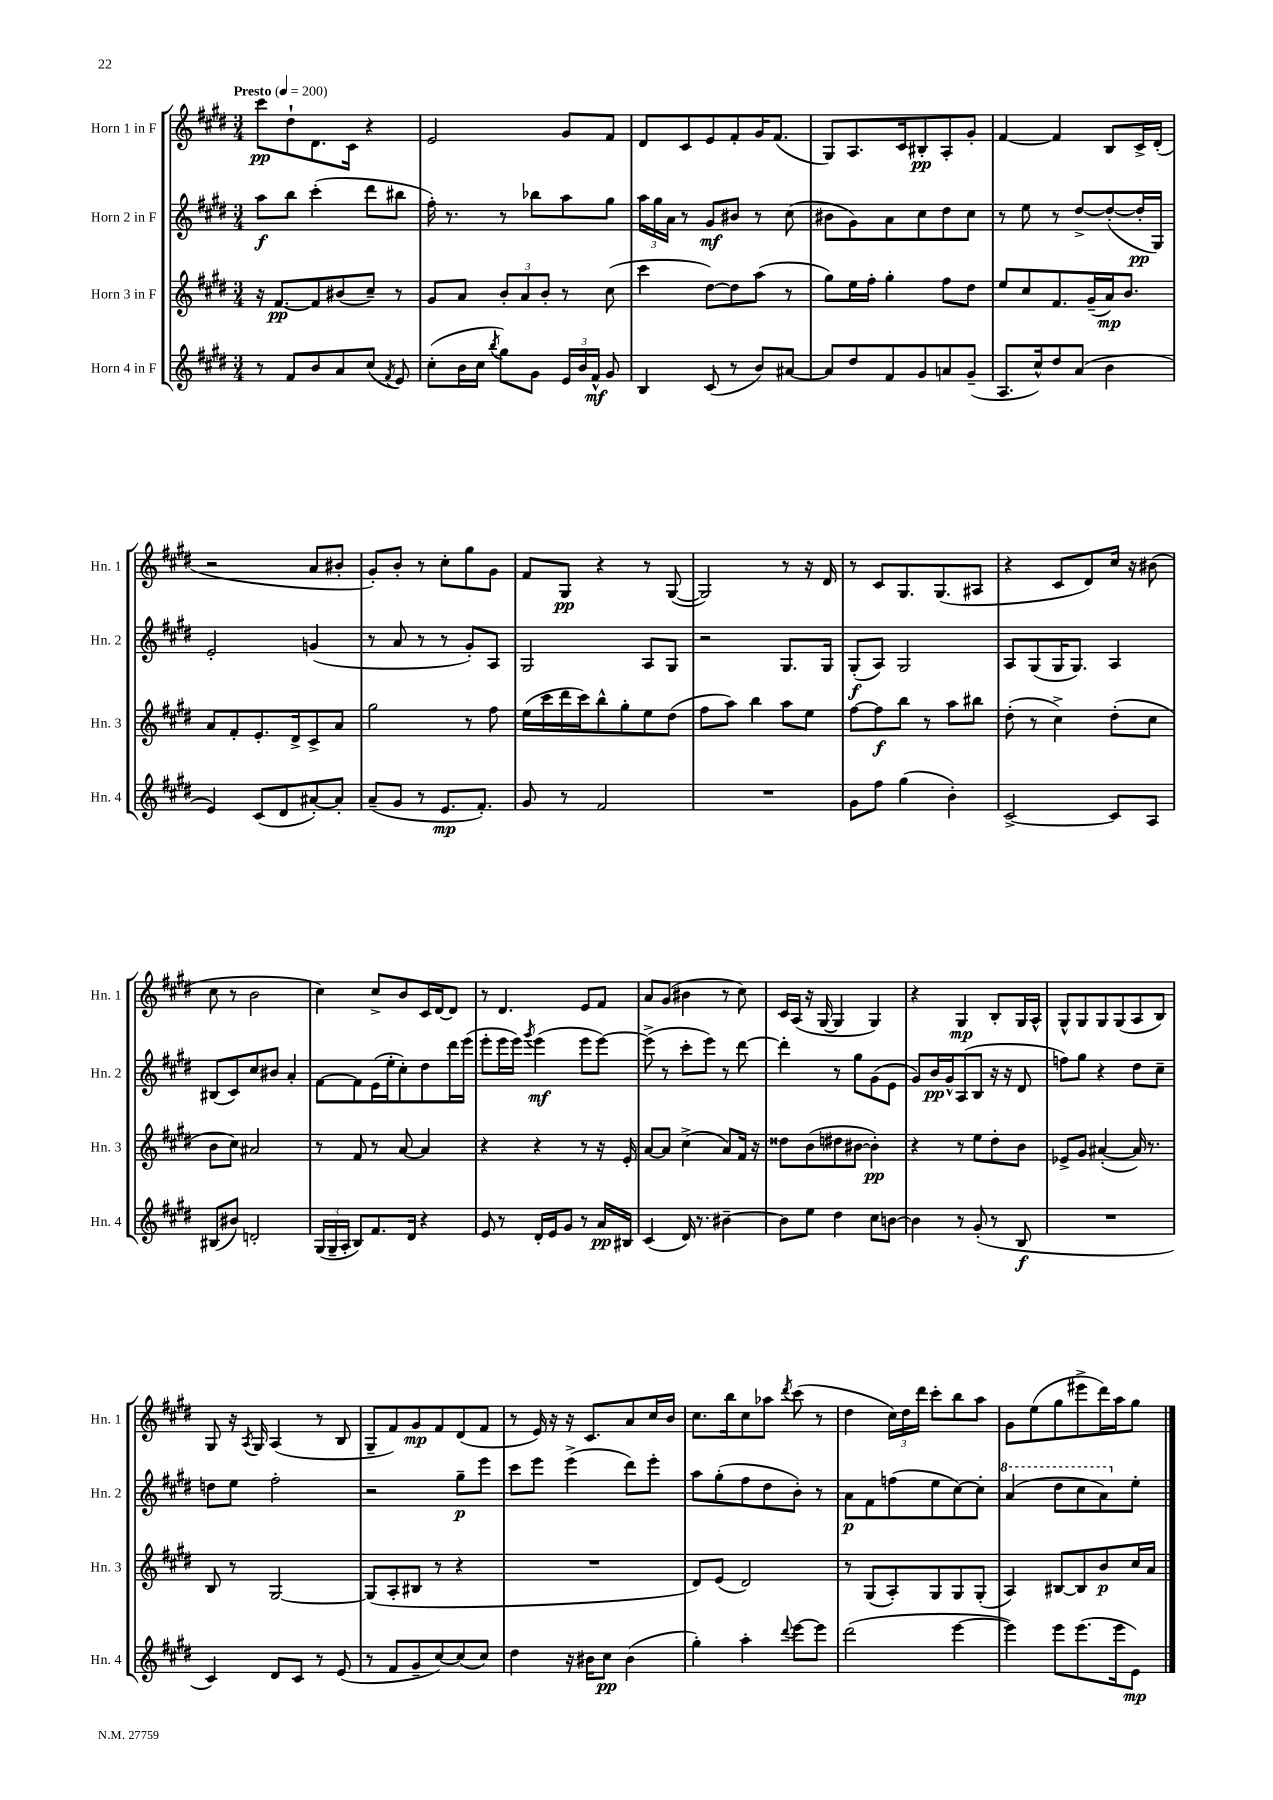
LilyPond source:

<<
\new StaffGroup <<
\new Staff = "s0" \with { instrumentName = "Horn 1 in F" shortInstrumentName = "Hn. 1" } {
    \clef treble \key e \major \numericTimeSignature \time 3/4 \tempo "Presto" 4 = 200
    \autoBeamOff cis'''8[\pp dis''8-! dis'8. cis'16] r4 |
    e'2 gis'8[ fis'8] |
    dis'8[ cis'8 e'8 fis'8-. gis'16 fis'8.]( |
    gis8[) a8. cis'16 bis8-.\pp a8-. gis'8]-. |
    fis'4~ fis'4 b8[ cis'16-> dis'16]-.( |
    r2 a'8[ bis'8]-. |
    gis'8[-.) b'8]-. r8 cis''8[-. gis''8 gis'8] |
    fis'8[ gis8]\pp r4 r8 gis8~( |
    gis2) r8 r16 dis'16 |
    r8 cis'8[ gis8. gis8.( ais8] |
    r4 cis'8[ dis'8) cis''16] r16 bis'8( |
    cis''8 r8 b'2 |
    cis''4) cis''8[-> b'8 cis'16 dis'16~ dis'8] |
    r8 dis'4. e'8[ fis'8] |
    a'8[ gis'8]( bis'4 r8 cis''8) |
    cis'16[ a16]( r16 gis16~ gis4 gis4) |
    r4 gis4\mp b8[-. gis16 a16]-^ |
    gis8[-^ gis8 gis8 gis8( a8 b8]) |
    gis8 r16 \acciaccatura { a8 } gis16 a4( r8 b8 |
    gis8[-- fis'8) gis'8\mp fis'8 dis'8( fis'8] |
    r8 e'16) r16 r16 cis'8.[ a'8 cis''16 b'16] |
    cis''8.[ b''16 cis''8 aes''8] \acciaccatura { dis'''8 } cis'''8( r8 |
    dis''4 \tuplet 3/2 { cis''16[) dis''16 dis'''16] } cis'''8[-. b''8 a''8] |
    gis'8[ e''8( gis''8 eis'''8-> dis'''16) a''16 gis''8] \bar "|." |
}
\new Staff = "s1" \with { instrumentName = "Horn 2 in F" shortInstrumentName = "Hn. 2" } {
    \clef treble \key e \major \numericTimeSignature \time 3/4
    \autoBeamOff a''8[\f b''8] cis'''4-.( dis'''8[ bis''8] |
    fis''16-.) r8. r8 bes''8[ a''8 gis''8] |
    \tuplet 3/2 { a''16[ gis''16 a'16] } r8 gis'8[\mf bis'8] r8 cis''8( |
    bis'8[ gis'8) a'8 cis''8 dis''8 cis''8] |
    r8 e''8 r8 dis''8[~-> dis''8~-.( dis''16-.\pp gis16]) |
    e'2-. g'4( |
    r8 a'8 r8 r8 gis'8[-.) a8] |
    gis2 a8[ gis8] |
    r2 gis8.[ gis16] |
    gis8[-.\f( a8]) gis2 |
    a8[ gis8( gis16 gis8.]) a4 |
    bis8[( cis'8) cis''8 bis'8] a'4-. |
    fis'8[~ fis'8 e'16( e''16-. cis''8-.) dis''8 dis'''16 e'''16]( |
    e'''8[-. e'''16 e'''16]) \acciaccatura { gis'''8 } e'''4\mf( e'''8[ e'''8]~) |
    e'''8->( r8 cis'''8[-. e'''8]) r8 dis'''8~ |
    dis'''4-. r8 gis''8[ gis'8( e'8] |
    gis'8[) b'16\pp gis'16-^ a8( b8] r16 r16 dis'8 |
    f''8[) gis''8] r4 dis''8[ cis''8]-- |
    d''8[ e''8] fis''2-. |
    r2 gis''8[--\p e'''8] |
    cis'''8[ e'''8] e'''4->( dis'''8[) e'''8]-. |
    a''8[ gis''8-.( fis''8 dis''8 b'8]-.) r8 |
    a'8[\p fis'8 f''8( e''8 cis''8~) cis''8]-. |
    \ottava #1 a''4( dis'''8[ cis'''8 a''8) \ottava #0 e''8]-. \bar "|." |
}
\new Staff = "s2" \with { instrumentName = "Horn 3 in F" shortInstrumentName = "Hn. 3" } {
    \clef treble \key e \major \numericTimeSignature \time 3/4
    \autoBeamOff r16 fis'8.[~\pp fis'8 bis'8( cis''8]--) r8 |
    gis'8[ a'8] \tuplet 3/2 { b'8[-. a'8 b'8]-. } r8 cis''8( |
    cis'''4 dis''8[~) dis''8 a''8]( r8 |
    gis''8[) e''16 fis''16]-. gis''4-. fis''8[ dis''8] |
    e''8[ cis''8 fis'8. gis'16--( a'16\mp) b'8.] |
    a'8[ fis'8-. e'8.-. dis'16-> cis'8-> a'8] |
    gis''2 r8 fis''8 |
    e''16[( cis'''16 dis'''16 cis'''16) b''8-^ gis''8-. e''8 dis''8]( |
    fis''8[ a''8]) b''4 a''8[ e''8] |
    fis''8[~ fis''8\f b''8] r8 a''8[ bis''8] |
    dis''8-.( r8 cis''4->) dis''8[-.( cis''8] |
    b'8[ cis''8]) ais'2 |
    r8 fis'8 r8 a'8~ a'4 |
    r4 r4 r8 r16 e'16-. |
    a'8[~ a'8] cis''4->( a'8[) fis'16] r16 |
    disis''8[ b'8( dis''8 bis'8]~ bis'4-.\pp) |
    r4 r8 e''8[ dis''8-. b'8] |
    ees'8[-> gis'8] ais'4~-.( ais'16) r8. |
    b8 r8 gis2~ |
    gis8[( a8-. bis8] r8 r4 |
    R2. |
    dis'8[) e'8]( dis'2) |
    r8 gis8[( a8-.) gis8 gis8 gis8]-.( |
    a4) bis8[~ bis8 b'8\p cis''16 a'16] \bar "|." |
}
\new Staff = "s3" \with { instrumentName = "Horn 4 in F" shortInstrumentName = "Hn. 4" } {
    \clef treble \key e \major \numericTimeSignature \time 3/4
    \autoBeamOff r8 fis'8[ b'8 a'8 cis''8]( \acciaccatura { fis'8 } e'8) |
    cis''8[-.( b'16 cis''16] \acciaccatura { b''8 } gis''8[) gis'8] \tuplet 3/2 { e'16[ b'16 fis'16]-^\mf } gis'8 |
    b4 cis'8( r8 b'8[) ais'8]~ |
    ais'8[ dis''8 fis'8 gis'8 a'8 gis'8]--( |
    a8.[ cis''16-^) dis''8 a'8]( b'4 |
    e'4) cis'8[( dis'8 ais'8~-.) ais'8]-. |
    a'8[--( gis'8] r8 e'8.[\mp fis'8.]-.) |
    gis'8 r8 fis'2 |
    R2. |
    gis'8[ fis''8] gis''4( b'4-.) |
    cis'2~-> cis'8[ a8] |
    bis8[( bis'8]) d'2-. |
    \tuplet 3/2 { gis16[( gis16-- a16]-. } b8[) fis'8. dis'16] r4 |
    e'8 r8 dis'16[-. e'16 gis'8] r8 a'16[\pp bis16] |
    cis'4( dis'16) r8. bis'4~-- |
    bis'8[ e''8] dis''4 cis''8[ b'8]~ |
    b'4 r8 gis'8-.( r8 b8\f |
    R2. |
    cis'4) dis'8[ cis'8] r8 e'8( |
    r8 fis'8[ gis'8-- cis''8~) cis''8( cis''8]) |
    dis''4 r16 bis'16[ cis''8]\pp bis'4( |
    gis''4-.) a''4-. \appoggiatura { dis'''8 } e'''8[~ e'''8] |
    dis'''2( e'''4~ |
    e'''4) e'''8[ e'''8.( e'''16 e'8]\mp) \bar "|." |
}
>>
>>
\layout { \context { \Score \remove "Bar_number_engraver" } }
